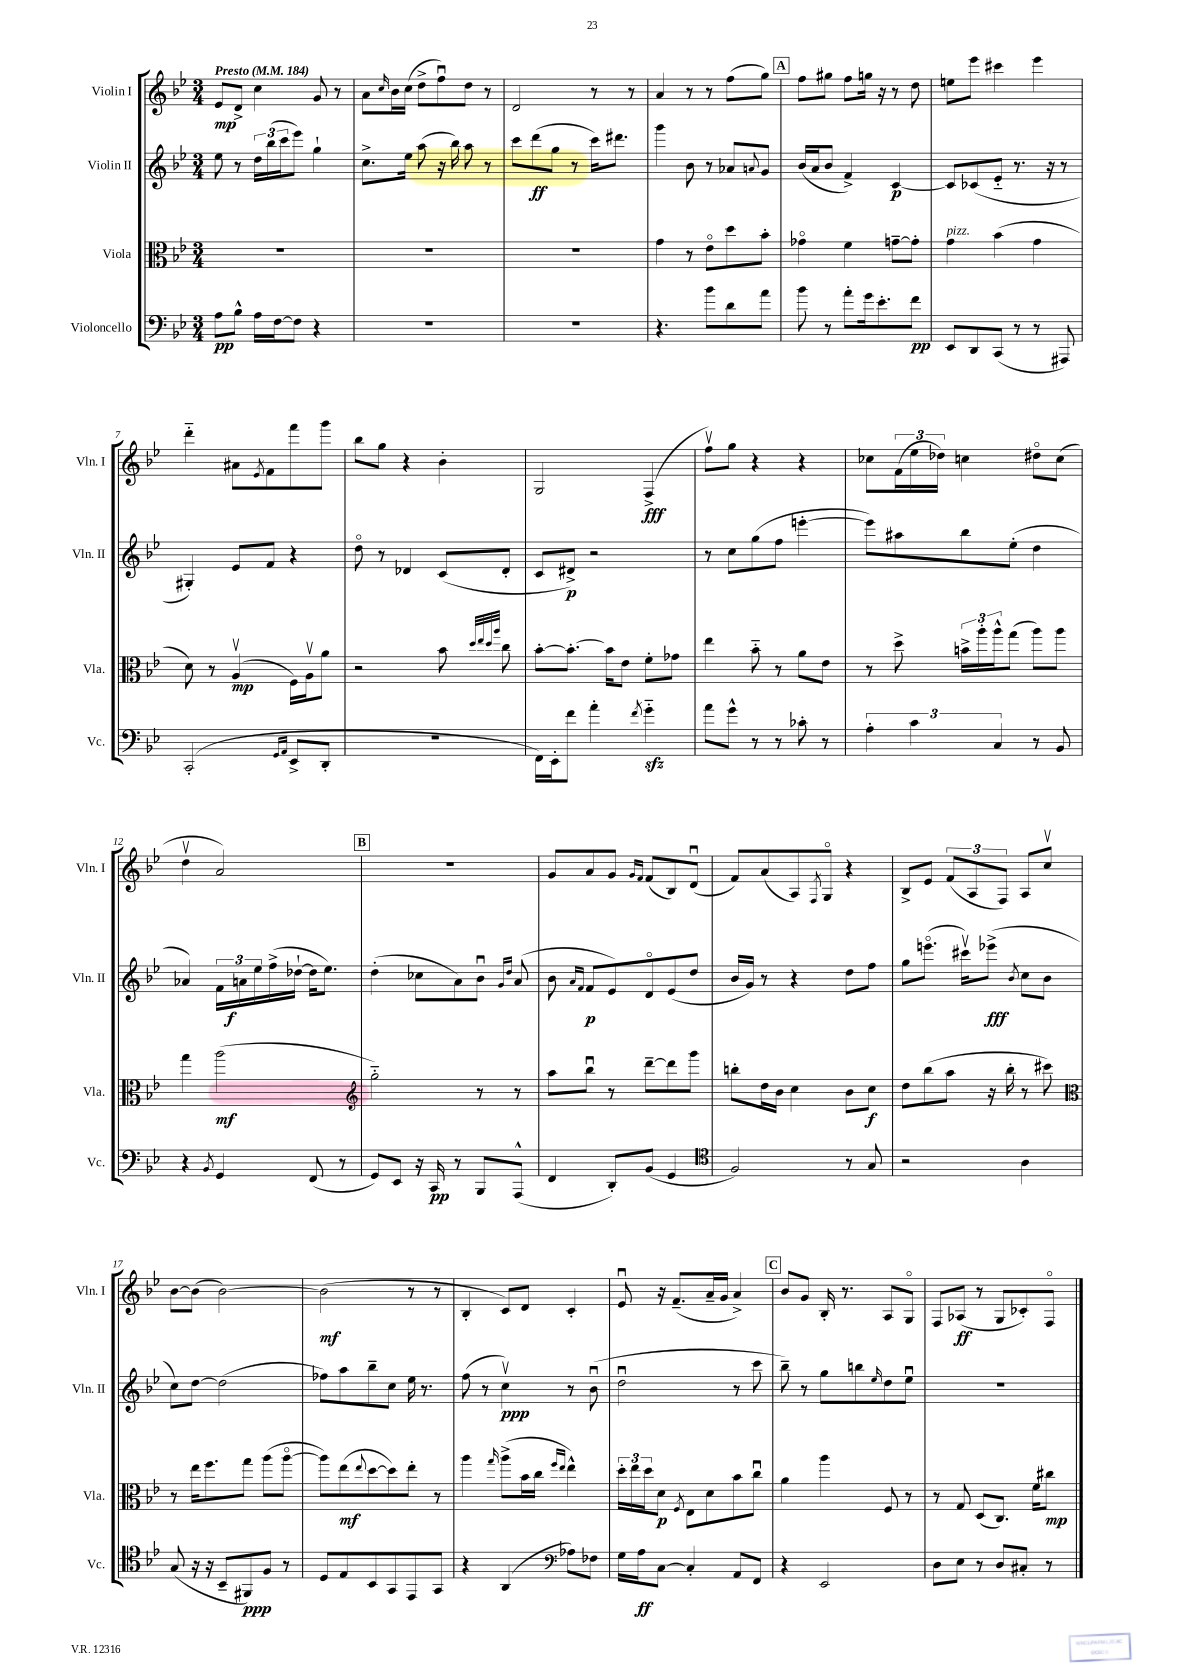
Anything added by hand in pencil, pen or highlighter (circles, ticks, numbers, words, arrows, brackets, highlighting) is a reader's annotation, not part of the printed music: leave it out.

**kern	**kern	**kern	**kern
*staff4	*staff3	*staff2	*staff1
*clefF4	*clefC3	*clefG2	*clefG2
*k[b-e-]	*k[b-e-]	*k[b-e-]	*k[b-e-]
*M3/4	*M3/4	*M3/4	*M3/4
*MM184	*MM184	*MM184	*MM184
8A\L	2.r	8ee-\	8e-/L
8B-^^\J	.	8r	8d^/J
16A\LL	.	24dd\LL	4cc\
.	.	(24bb-\	.
[16F\J	.	.	.
.	.	24ccc\J	.
8F\]J	.	8eee-\J)	.
4r	.	4gg`\	8g/
.	.	.	8r
=	=	=	=
2.r	2.r	8.cc^\L	8a\L
.	.	.	16qqcc/
.	.	.	16b-\L
.	.	16ee-\Jk	(16cc\JJ
.	.	(8aa\	8dd^\L
.	.	16r	8ffu\)
.	.	16bb-\)	.
.	.	8aa\	8dd\J
.	.	8r	8r
=	=	=	=
2.r	2.r	8ccc\L	2d/
.	.	(8ddd\	.
.	.	8gg\J	.
.	.	8r	.
.	.	16ccc\LK)	8r
.	.	8.ddd#\J	.
.	.	.	8r
=	=	=	=
4.r	4g\	4ggg\	4a/
.	8r	8b-\	8r
8b-\L	8e-o\L	8r	8r
8d\	8dd\	8a-/L	(8ff\L
.	.	8qqa/	.
8a\J	8b-'\J	8g/J	8gg\J)
=	=	=	=
8b-\	4g-o\	(16b-/LL	8ff\L
.	.	16a/J	.
8r	.	8b-/J	8gg#\J
8a'\L	4f\	4f^/)	8ff\L
16g\k	.	.	16gg\Jk
8.e-'\	.	.	16r
.	[8g~\L	[4c/	8r
8f\J	8g'\]J	.	8dd\
=	=	=	=
8EE-/L	4g\	8c/]L	8ee\L
8DD/	.	(8c-/	8eee-\J
(8CC/J	(4b-\	8e-'~/J	4ccc#\
8r	.	8.r	.
8r	4g\	.	4eee-\
.	.	16r	.
8AAA#/)	.	8r	.
=	=	=	=
(2CC'/	8d\)	4G#'/)	4ddd'~\
.	8r	.	.
.	(4Av/	8e-/L	8a#\L
.	.	.	8qe-/
.	.	8f/J	8f\
16qqGG/LL	.	.	.
16qqAA/JJ	.	.	.
8EE-^/L	16F\LL)	4r	8fff\
.	16Av\J	.	.
8DD'/J	8a\J	.	8ggg\J
=	=	=	=
2.r	2r	8ddo\	8bb-\L
.	.	8r	8gg\J
.	.	4d-/	4r
.	8b-\	(8c/L	4b-'\
.	32qqdd/LLL	.	.
.	32qqee-/	.	.
.	32qqdd/	.	.
.	32qqaa/JJJ	.	.
.	8cc\	8d-'/J	.
=	=	=	=
16FF\LL)	[8b-'\L	8c/L	2G/
16EE-'\J	.	.	.
8f\J	8.b-'\_J	8d#^/J)	.
4a'\	.	2r	.
.	16b-\]LK	.	.
.	8e-\J	.	.
8qf/	.	.	.
4g'~\	8f'\L	.	(4F^/
.	8g-\J	.	.
=	=	=	=
8a\L	4ee-\	8r	8ffv\L)
8g^^\J	.	8cc\L	8gg\J
8r	8b-'~\	(8gg\	4r
8r	8r	8ff\J	.
8c-'\	8a\L	[4eee'\	4r
8r	8e-\J	.	.
=	=	=	=
6A'\	8r	8eee\]L)	8cc-\L
.	8dd^\	8aa#\	(24f\L
6c\	.	.	24ee-\
.	.	.	24dd-\JJ)
.	24b^\LL	8bb-\	4cc\
.	24aa'\	.	.
6C/	24aa^^\J	.	.
.	(8gg\J	(8ee-'\J	.
8r	8aa\L)	4dd\	8dd#o\L
8BB-/	8aa\J	.	(8cc\J
=	=	=	=
4r	4gg\	4a-/)	4ddv\
8qBB-/	.	.	.
4GG/	(2aa\	24f\LL	2a/)
.	.	24a\	.
.	.	24ee-\	.
.	.	(16ff^\	.
.	.	[16dd-`\JJ	.
(8FF/	.	16dd-\]LK	.
.	.	8.ee-\J)	.
8r	.	.	.
=	=	=	=
*	*clefG2	*	*
8GG/L)	2gg'~\)	(4dd'\	2.r
8EE-/J	.	.	.
16r	.	8cc-\L	.
16CC/	.	.	.
8r	.	8a\)	.
8BBB-/L	8r	8b-u\J	.
.	.	16qqg/LL	.
.	.	16qqdd/JJ	.
(8AAA^^/J	8r	(8a/	.
=	=	=	=
4FF/	8aa\L	8b-\	8g/L
.	.	16qqa/LL	.
.	.	16qqf/JJ	.
.	8bb-u\J	8f/L	8a/
8DD'/L)	8r	8e-/)	8g/J
.	.	.	16qqg/LL
.	.	.	16qqf/JJ
(8BB-/J	[8ddd~\L	8do/	(8f/L
4GG/	8ddd\]	(8e-/	8B-/)
.	8ggg\J	8dd/J	(8du/J
=	=	=	=
*clefC4	*	*	*
2F/)	8bb'\L	16b-/LL	8f/L)
.	.	16g/JJ)	.
.	16dd\L	8r	(8a/
.	16b-\JJ	.	.
.	4cc\	4r	8A/)
.	.	.	8qF/
.	.	.	8Go/J
8r	8b-\L	8dd\L	4r
8G/	8cc\J	8ff\J	.
=	=	=	=
2r	8dd\L	8gg\L	8B-^/L
.	(8bb-\	(8.eeeo\J	8e-/J
.	8aa\J	.	(12f/L
.	.	16ccc#v\LK)	.
.	.	.	12A/
.	16r	(8eee-^\J	.
.	.	.	12F/J)
.	16bb-'\	.	.
.	.	8qb-/	.
4A\	8r	8cc\L	8A/L
.	8ccc#\)	8b-\J	8ccv/J
=	=	=	=
*	*clefC3	*	*
(8G/	8r	8cc\L)	[8b-\L
16r	16ee-\LK	[8dd\J	(8b-\]J
16r	8.ff\	.	.
8BB-~/L	.	(2dd\]	[2b-\)
8FF#/)	8gg\J	.	.
8F/J	(8aa\L	.	.
8r	[8aao\J	.	.
=	=	=	=
8D/L	8aa\]L)	8ff-\L)	(2b-\]
8E-/	(8ee-\	8aa\	.
.	8qqee-/	.	.
8BB-/	[8dd\	8bb-~\	.
8GG/	8dd\])	8cc\J	.
8EE-/	8ee-'\J	16ee-\	8r
.	.	8.r	.
8GG/J	8r	.	8r
=	=	=	=
4r	4aa\	(8ff\	4B-'/
.	.	8r	.
.	16qqgg/	.	.
(4AA/	(8aa^\L	4ccv\)	8c/L)
.	16b-\L	.	8d/J
.	16cc\JJ	.	.
*clefF4	*	*	*
.	16qqff/LL	.	.
.	16qqee-/JJ	.	.
8A-\L)	4ee-^^\)	8r	4c'/
8F-\J	.	(8b-u\	.
=	=	=	=
16G\LL	24dd'\LL	2ddu\	8e-u/
.	24ee-\	.	.
16A\J	.	.	.
.	24dd\J	.	.
[8C\J	8d\J	.	16r
.	.	.	(8.f~/L
.	8qF/	.	.
4C'/]	8E-\L	.	.
.	8d\	.	16a~/L
.	.	.	16g/JJ
8AA/L	8b-\	8r	4a^/)
8FF/J	8ccu\J	8ccc\	.
=	=	=	=
4r	4a\	8bb-~\)	8b-/L
.	.	8r	8g/J
2EE-/	4aa\	8gg\L	16B-'/
.	.	.	8.r
.	.	8bb\	.
.	.	16qqee-/	.
.	8F/	8dd\	8A/L
.	8r	8ee-u\J	8Go/J
=	=	=	=
8D\L	8r	2.r	8F/L
8E-\J	8G/	.	(8A-/J
8r	(8D/L	.	8r
8D/L	8.C/J)	.	8G/L
8C#'/J	.	.	8c-'/)
.	16f\LK	.	.
8r	8cc#\J	.	8Fo/J
==	==	==	==
*-	*-	*-	*-
